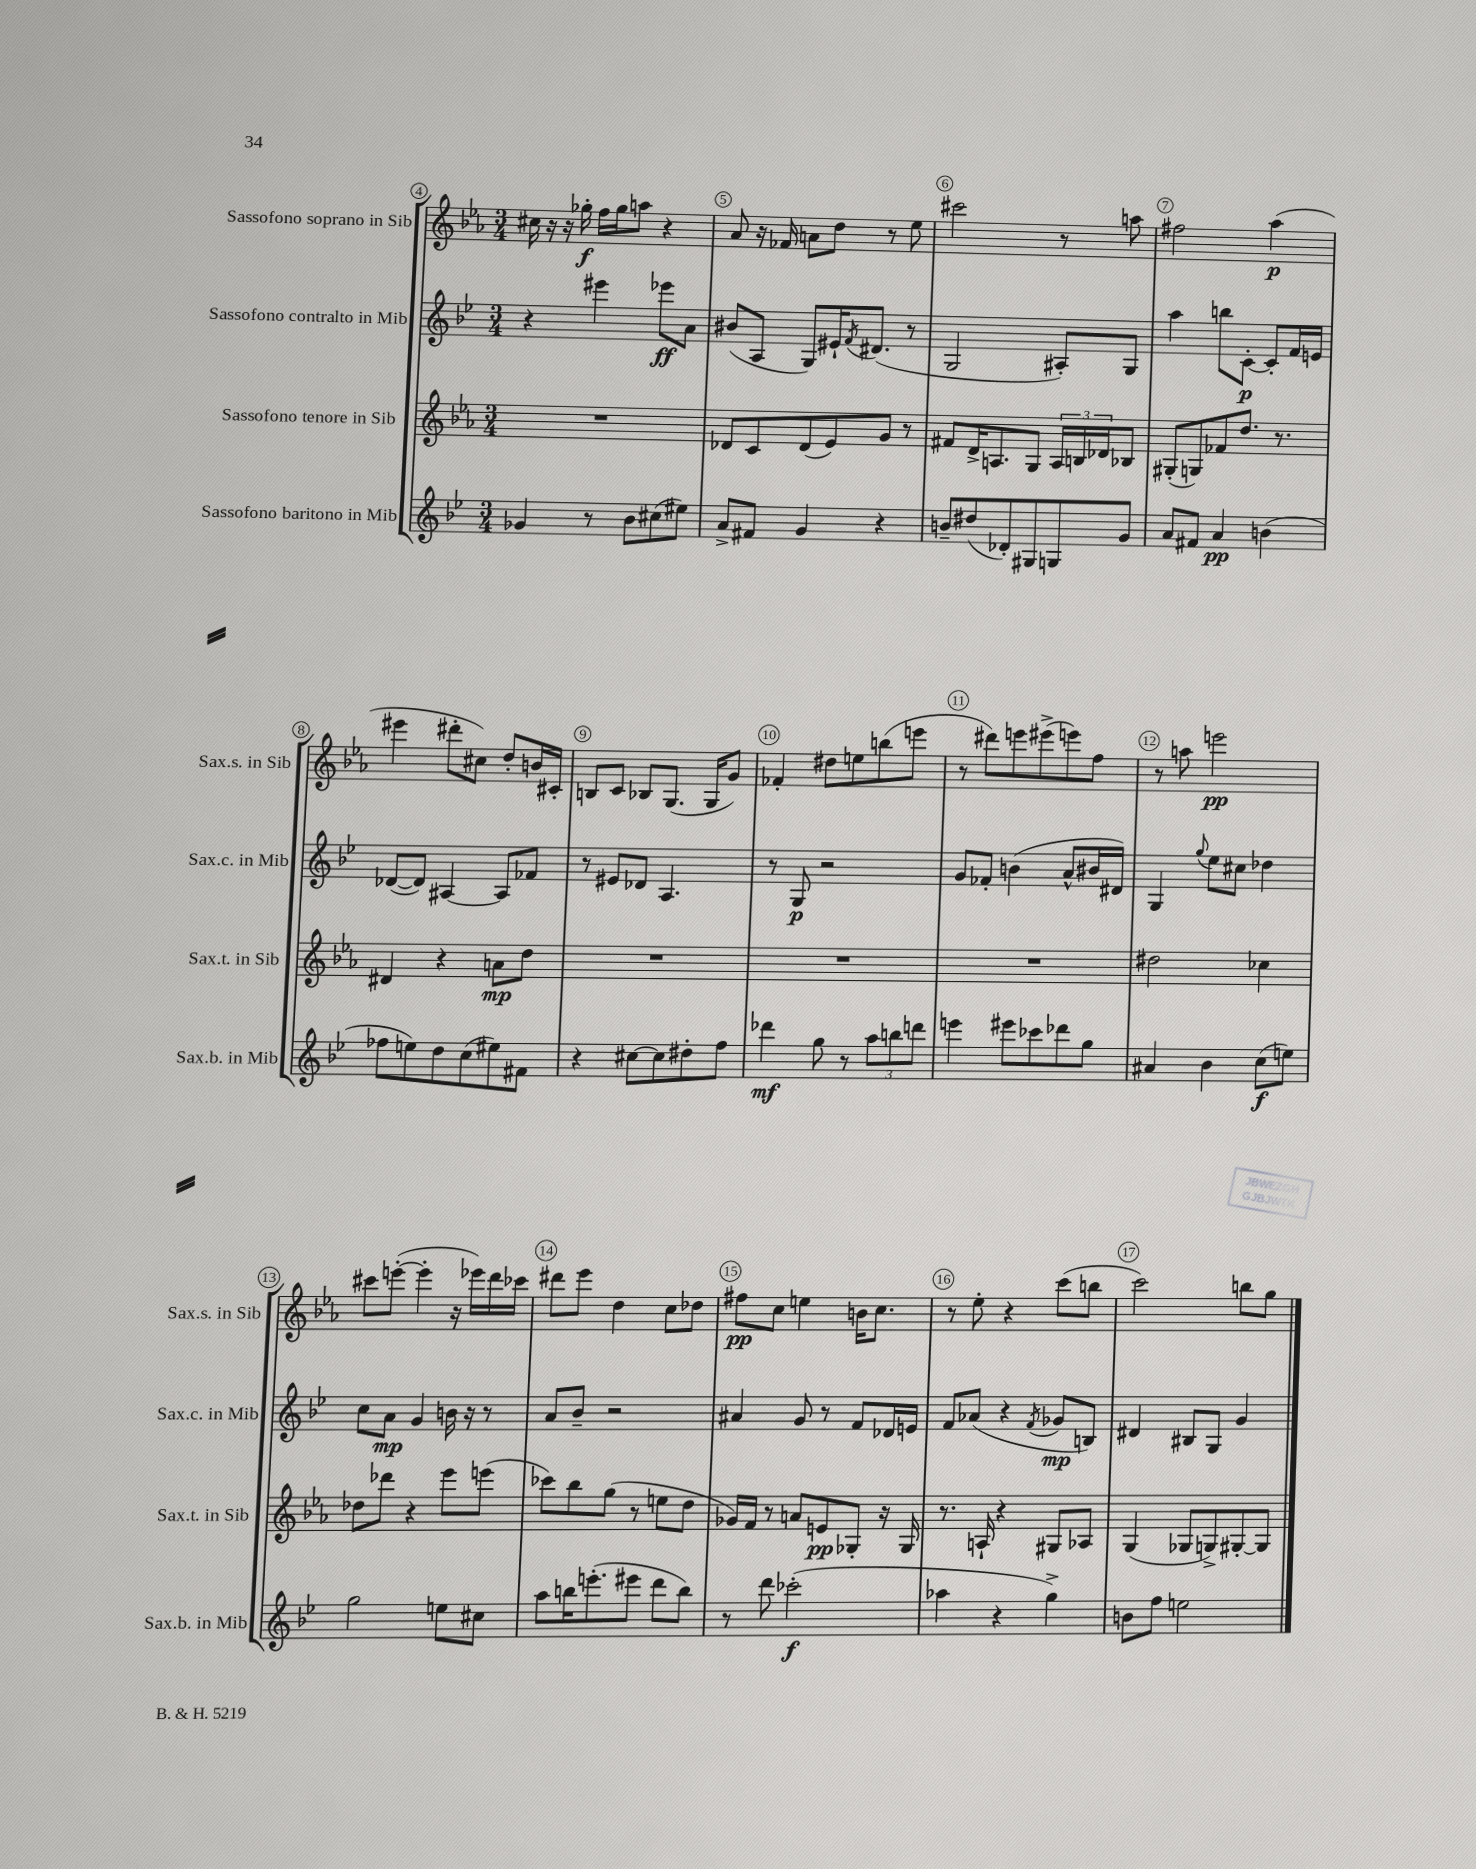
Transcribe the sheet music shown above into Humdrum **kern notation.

**kern	**dynam	**kern	**dynam	**kern	**dynam	**kern	**dynam
*part4	*part4	*part3	*part3	*part2	*part2	*part1	*part1
*staff4	*staff4	*staff3	*staff3	*staff2	*staff2	*staff1	*staff1
*I"Sassofono baritono in Mib	*	*I"Sassofono tenore in Sib	*	*I"Sassofono contralto in Mib	*	*I"Sassofono soprano in Sib	*
*I'Sax.b. in Mib	*	*I'Sax.t. in Sib	*	*I'Sax.c. in Mib	*	*I'Sax.s. in Sib	*
*clefG2	*	*clefG2	*	*clefG2	*	*clefG2	*
*k[b-e-]	*	*k[b-e-a-]	*	*k[b-e-]	*	*k[b-e-a-]	*
*M3/4	*	*M3/4	*	*M3/4	*	*M3/4	*
=4	=4	=4	=4	=4	=4	=4	=4
4g-X/	.	2.r	.	4r	.	16cc#X\	.
.	.	.	.	.	.	16r	.
.	.	.	.	.	.	16r	.
.	.	.	.	.	.	16gg-X'\	f
8r	.	.	.	4eee#X\	.	16ff\LL	.
.	.	.	.	.	.	16gg-\J	.
8b-\L	.	.	.	.	.	8aan\J	.
(8cc#X\	.	.	.	8eee-X\L	ff	4r	.
8ee#X\J)	.	.	.	8a\J	.	.	.
=5	=5	=5	=5	=5	=5	=5	=5
8a^/L	.	8d-X/L	.	(8b#X/L	.	8a-/	.
8f#X/J	.	8c/	.	8A/J	.	16r	.
.	.	.	.	.	.	16f-X/	.
4g/	.	(8d-/	.	8G/L)	.	8an\L	.
.	.	8e-/)	.	16e#X`/K	.	8dd\J	.
.	.	.	.	8qf/	.	.	.
.	.	.	.	(8.d#X/J	.	.	.
4r	.	8g/J	.	.	.	8r	.
.	.	8r	.	8r	.	8ee-\	.
=6	=6	=6	=6	=6	=6	=6	=6
8bn~/L	.	8f#X/L	.	2G/	.	2ccc#X\	.
(8dd#X/	.	16d^/K	.	.	.	.	.
.	.	8.An/	.	.	.	.	.
8d-X'/)	.	.	.	.	.	.	.
8G#X/	.	8G/J	.	.	.	.	.
8Gn/	.	24A/LL	.	8A#X'/L)	.	8r	.
.	.	24Bn/	.	.	.	.	.
.	.	24d-X/J	.	.	.	.	.
8g/J	.	8B-X/J	.	8G/J	.	8aan\	.
=7	=7	=7	=7	=7	=7	=7	=7
8a/L	.	(8G#X'/L	.	4aa\	.	2ff#X\	.
8f#X/J	.	8Gn/)	.	.	.	.	.
4a/	pp	8f-X/	.	8bbn\L	.	.	.
.	.	8.dd/J	.	[8c'\J	p	.	.
(4bn\	.	.	.	8c'/L]	.	(4aa-\	p
.	.	8.r	.	.	.	.	.
.	.	.	.	16f/L	.	.	.
.	.	.	.	16en/JJ	.	.	.
!!LO:LB:g=z
=8	=8	=8	=8	=8	=8	=8	=8
8ff-X\L	.	4d#X/	.	([8d-X/L	.	4eee#X\	.
8een\)	.	.	.	8d-/J])	.	.	.
8dd\	.	4r	.	[4A#X/	.	8ddd#X'\L	.
(8cc\	.	.	.	.	.	8cc#X\J)	.
8ee#X\)	.	8an\L	mp	8A#/L]	.	8dd'/L	.
8f#X\J	.	8dd\J	.	8f-X/J	.	16bn/L	.
.	.	.	.	.	.	16c#X'/JJ	.
=9	=9	=9	=9	=9	=9	=9	=9
4r	.	2.r	.	8r	.	8Bn/L	.
.	.	.	.	8e#X/L	.	8c/J	.
[8cc#X\L	.	.	.	8d-X/J	.	8B-X/L	.
8cc#\]	.	.	.	4.A/	.	(8.G/J	.
8dd#X'\	.	.	.	.	.	.	.
.	.	.	.	.	.	16G/KL	.
8ff\J	.	.	.	.	.	8g/J)	.
=10	=10	=10	=10	=10	=10	=10	=10
4ddd-X\	mf	2.r	.	8r	.	4f-X'/	.
.	.	.	.	8G/	p	.	.
8gg\	.	.	.	2r	.	8dd#X\L	.
8r	.	.	.	.	.	8een\	.
12aa\L	.	.	.	.	.	(8bbn\	.
12bbn\	.	.	.	.	.	.	.
.	.	.	.	.	.	8eeen\J	.
12dddn\J	.	.	.	.	.	.	.
=11	=11	=11	=11	=11	=11	=11	=11
4eeen\	.	2.r	.	8g/L	.	8r	.
.	.	.	.	8f-X'/J	.	8ddd#X\L)	.
8eee#X\L	.	.	.	(4bn\	.	8eeen\	.
8ccc-X\	.	.	.	.	.	(8eee#X^\	.
8ddd-X\	.	.	.	8a^^/L	.	8eeen\)	.
8gg\J	.	.	.	16b#X/L	.	8ff\J	.
.	.	.	.	16d#X/JJ)	.	.	.
=12	=12	=12	=12	=12	=12	=12	=12
4a#X/	.	2dd#X\	.	4G/	.	8r	.
.	.	.	.	.	.	8aan\	.
.	.	.	.	8qqgg/	.	.	.
4b-\	.	.	.	8ee-\L	.	2eeen\	pp
.	.	.	.	8cc#X\J	.	.	.
(8cc\L	f	4cc-X\	.	4dd-X\	.	.	.
8een\J)	.	.	.	.	.	.	.
!!LO:LB:g=z
=13	=13	=13	=13	=13	=13	=13	=13
2gg\	.	8dd-X\L	.	8cc\L	.	8ccc#X\L	.
.	.	8ddd-X\J	.	8a\J	mp	([8eeen'\J	.
.	.	4r	.	4g/	.	4eee'\]	.
8een\L	.	8eee-\L	.	16bn\	.	16r	.
.	.	.	.	16r	.	16eee-X\LL)	.
8cc#X\J	.	(8eeen\J	.	8r	.	16ddd\	.
.	.	.	.	.	.	16ccc-X\JJ	.
=14	=14	=14	=14	=14	=14	=14	=14
8aa\L	.	8ccc-X\L)	.	8a/L	.	8ddd#X\L	.
16bbn\K	.	8bb-\	.	8b-~/J	.	8eee-\J	.
(8.eeen'\	.	.	.	.	.	.	.
.	.	(8gg\J	.	2r	.	4dd\	.
8eee#X\J	.	8r	.	.	.	.	.
8ddd\L	.	8een\L	.	.	.	8cc\L	.
8bb\J)	.	8dd\J	.	.	.	8dd-X\J	.
=15	=15	=15	=15	=15	=15	=15	=15
8r	.	16g-X/LL)	.	4a#X/	.	8ff#X\L	pp
.	.	16f/JJ	.	.	.	.	.
8ddd\	.	8r	.	.	.	8cc\J	.
(2ccc-X'\	f	8an/L	.	8g/	.	4een\	.
.	.	8en/	pp	8r	.	.	.
.	.	8G-X'/J	.	8f/L	.	16bn\KL	.
.	.	.	.	.	.	8.cc\J	.
.	.	16r	.	16d-X/L	.	.	.
.	.	16G-/	.	16en/JJ	.	.	.
=16	=16	=16	=16	=16	=16	=16	=16
4aa-X\	.	8.r	.	8f/L	.	8r	.
.	.	.	.	(8a-X/J	.	8ee-'\	.
.	.	16An`/	.	.	.	.	.
4r	.	4r	.	4r	.	4r	.
.	.	.	.	8qf/	.	.	.
4gg^\)	.	8G#X/L	.	8g-X/L	mp	(8ccc\L	.
.	.	8A-X/J	.	8Bn/J)	.	8bbn\J	.
=17	=17	=17	=17	=17	=17	=17	=17
8bn\L	.	(4G/	.	4d#X/	.	2ccc\)	.
8ff\J	.	.	.	.	.	.	.
2een\	.	8G-X/L	.	8B#X/L	.	.	.
.	.	8Gn^/)	.	8G/J	.	.	.
.	.	[8G#X'/	.	4g/	.	8bbn\L	.
.	.	8G#/J]	.	.	.	8gg\J	.
==	==	==	==	==	==	==	==
*-	*-	*-	*-	*-	*-	*-	*-
